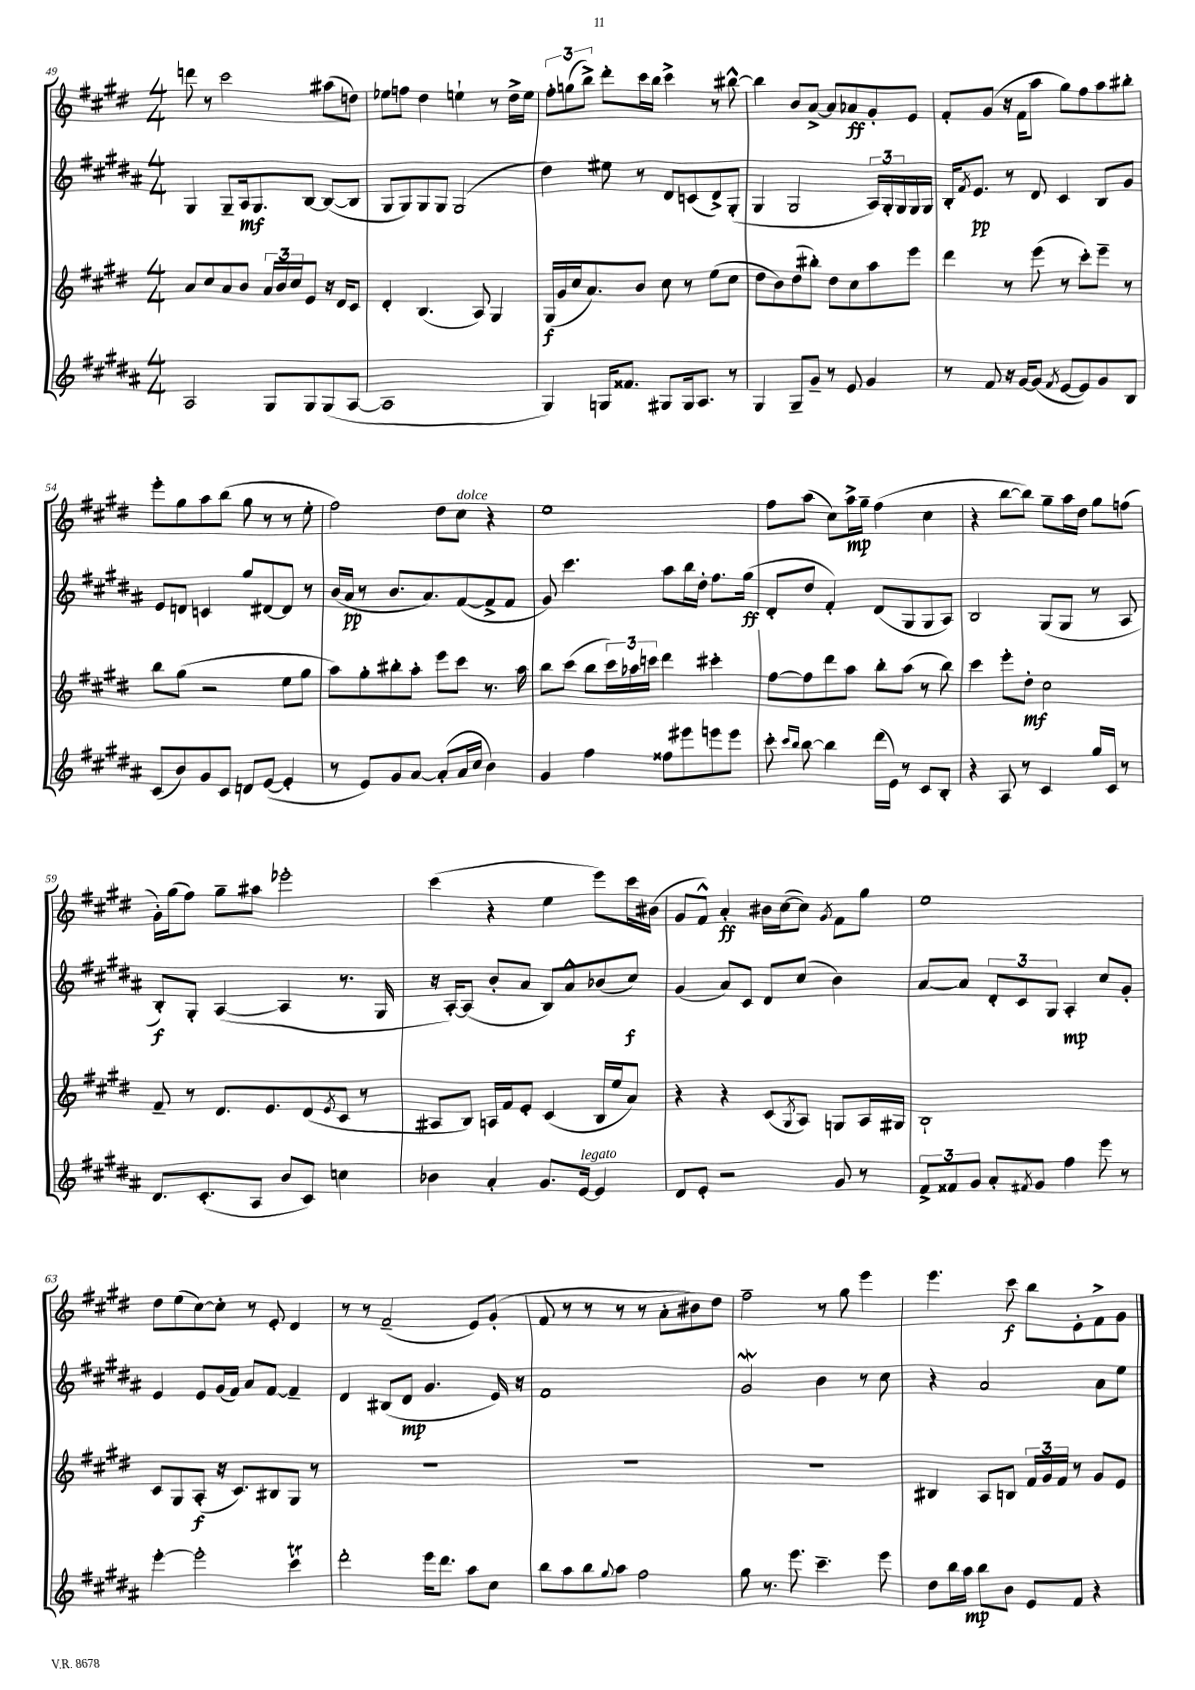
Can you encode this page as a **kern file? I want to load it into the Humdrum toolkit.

**kern	**dynam	**kern	**dynam	**kern	**dynam	**kern	**dynam
*part4	*part4	*part3	*part3	*part2	*part2	*part1	*part1
*staff4	*staff4	*staff3	*staff3	*staff2	*staff2	*staff1	*staff1
*clefG2	*	*clefG2	*	*clefG2	*	*clefG2	*
*k[f#c#g#d#a#]	*	*k[f#c#g#d#]	*	*k[f#c#g#d#a#]	*	*k[f#c#g#d#]	*
*M4/4	*	*M4/4	*	*M4/4	*	*M4/4	*
=49	=49	=49	=49	=49	=49	=49	=49
2A#/	.	8a/L	.	4G#/	.	8dddn\	.
.	.	8cc#/	.	.	.	8r	.
.	.	8a/	.	8G#~/L	.	2ccc#\	.
.	.	8b/J	.	16A#/k	mf	.	.
.	.	.	.	8.G#/	.	.	.
8G#/L	.	24a/LL	.	.	.	.	.
.	.	24b/	.	.	.	.	.
.	.	24cc#/J	.	.	.	.	.
8G#/	.	8e/J	.	[8B/J	.	.	.
(8G#/	.	16r	.	(8B/L_	.	(8aa#X\L	.
.	.	16d#/KL	.	.	.	.	.
[8A#/J	.	8c#/J	.	8B/J]	.	8ddn\J)	.
=50	=50	=50	=50	=50	=50	=50	=50
1A#]	.	4d#'/	.	8G#/L	.	8ee-X\L	.
.	.	.	.	8G#/)	.	8ffn\J	.
.	.	(4.B/	.	8G#/	.	4dd#\	.
.	.	.	.	8G#/J	.	.	.
.	.	.	.	(2G#/	.	4een`\	.
.	.	8A/)	.	.	.	.	.
.	.	4G#/	.	.	.	8r	.
.	.	.	.	.	.	16dd#^\LL	.
.	.	.	.	.	.	16ee\JJ	.
=51	=51	=51	=51	=51	=51	=51	=51
4G#/)	.	(16G#/LL	f	4dd#\)	.	12ff#'\L	.
.	.	16g#/	.	.	.	.	.
.	.	.	.	.	.	(12ggn\	.
.	.	16cc#/J	.	.	.	.	.
.	.	.	.	.	.	12bb^\J)	.
.	.	8.a/)	.	.	.	.	.
16Gn/KL	.	.	.	8ee#X\	.	8ddd#'\L	.
8.f##X/J	.	.	.	.	.	.	.
.	.	8b/J	.	8r	.	16ccc#\L	.
.	.	.	.	.	.	16bb\JJ	.
8G#X/L	.	8cc#\	.	8d#/L	.	4ccc#^\	.
16G#/k	.	8r	.	(8cn/	.	.	.
8.A#/J	.	.	.	.	.	.	.
.	.	(8ee\L	.	8d#^/)	.	8r	.
8r	.	8cc#\J	.	(8G#'/J	.	[8bb#X^^\	.
=52	=52	=52	=52	=52	=52	=52	=52
4G#/	.	8dd#\L	.	4G#/	.	4bb#\]	.
.	.	8b\)	.	.	.	.	.
8G#~/L	.	(8dd#\	.	2G#/	.	8b/L	.
8g#~/J	.	8bb#X'\J)	.	.	.	[8a^/J	.
8r	.	8dd#\L	.	.	.	8a/L]	.
8e/	.	8cc#\	.	.	.	8a-X/	ff
4g#/	.	8aa\	.	24A#/LL)	.	8g#'/	.
.	.	.	.	24G#'/	.	.	.
.	.	.	.	24G#/	.	.	.
.	.	8eee\J	.	16G#/	.	8e/J	.
.	.	.	.	16G#/JJ	.	.	.
=53	=53	=53	=53	=53	=53	=53	=53
8r	.	4ddd#\	.	16B'/KL	.	8f#'/L	.
.	.	.	.	8qf#/	.	.	.
.	.	.	.	8.e/J	pp	.	.
8f#/	.	.	.	.	.	(8g#/J	.
16r	.	8r	.	8r	.	16r	.
[16g#/KL	.	.	.	.	.	16f#\KL	.
(8g#/J]	.	(8eee\	.	8d#/	.	8aa\J	.
8qf#/	.	.	.	.	.	.	.
[8e/L	.	8r	.	4c#/	.	8gg#\L)	.
8e/])	.	8ccc#'\L)	.	.	.	8ff#\	.
8g#/	.	8eee~\J	.	8B/L	.	8aa\	.
8B/J	.	8r	.	8g#/J	.	8bb#X'\J	.
!!LO:LB:g=z
=54	=54	=54	=54	=54	=54	=54	=54
(8c#/L	.	8bb\L	.	8e/L	.	8eee'\L	.
8b/)	.	(8gg#\J	.	8dn/J	.	8gg#\	.
8g#/	.	2r	.	4cn/	.	8aa\	.
8c#/J	.	.	.	.	.	(8bb\J	.
8dn/L	.	.	.	8gg#/L	.	8gg#\	.
([8e/J	.	.	.	[8d#X/	.	8r	.
4e'/]	.	8ee\L	.	8d#/J]	.	8r	.
.	.	8gg#\J	.	8r	.	8ee'\	.
=55	=55	=55	=55	=55	=55	=55	=55
8r	.	8aa\L)	.	(16b/LL	.	2ff#\)	.
.	.	.	.	16a#/JJ	pp	.	.
8e/L)	.	8gg#'\	.	8r	.	.	.
8g#/	.	8bb#X'\	.	8.b/L	.	.	.
[8a#/J	.	8aa'\J	.	.	.	.	.
.	.	.	.	8.a#/)	.	.	.
(8a#'/L]	.	8eee\L	.	.	.	8dd#\L	.
!	!	!	!	!	!	!LO:TX:a:i:t=dolce	!
16a#/L	.	8ccc#\J	.	([8f#/	.	8cc#\J	.
16cc#/JJ	.	.	.	.	.	.	.
4b\)	.	8.r	.	8f#^/]	.	4r	.
.	.	.	.	8f#/J	.	.	.
.	.	16aa\	.	.	.	.	.
=56	=56	=56	=56	=56	=56	=56	=56
4g#/	.	8bb\L	.	8g#/)	.	1ee	.
.	.	(8ccc#\J	.	4.ccc#\	.	.	.
4ff#\	.	8bb\L	.	.	.	.	.
.	.	24ccc#\L)	.	.	.	.	.
.	.	24aa-X\	.	.	.	.	.
.	.	24cccn\JJ	.	.	.	.	.
8ff##X\L	.	4ddd#\	.	8aa#\L	.	.	.
8eee#X\	.	.	.	16bb\L	.	.	.
.	.	.	.	16dd#'\JJ	.	.	.
8eeen\	.	4ccc#X'\	.	8.ff#\L	.	.	.
8eee\J	.	.	.	.	.	.	.
.	.	.	.	(16gg#\Jk	ff	.	.
=57	=57	=57	=57	=57	=57	=57	=57
8ccc#'\	.	[8ff#\L	.	8d#'/L	.	8ff#\L	.
16qqccc#/LL	.	.	.	.	.	.	.
16qqbb/JJ	.	.	.	.	.	.	.
[8bb\	.	8ff#\]	.	8dd#/J	.	(8aa\J	.
4bb\]	.	8ddd#\	.	4f#'/)	.	8cc#\L)	.
.	.	8aa\J	.	.	.	16aa^\L	mp
.	.	.	.	.	.	16gg#~\JJ	.
(16ddd#\LL	.	8bb'\L	.	(8d#/L	.	(4ff#\	.
16e\JJ)	.	.	.	.	.	.	.
8r	.	(8aa\J	.	8G#/	.	.	.
8c#/L	.	8r	.	8G#/	.	4cc#\	.
8B'/J	.	8bb\)	.	8A#/J)	.	.	.
=58	=58	=58	=58	=58	=58	=58	=58
4r	.	4ccc#\	.	2B/	.	4r	.
8A#/	.	8eee'\L	.	.	.	[8bb\L	.
8r	.	8dd#'\J	mf	.	.	8bb\J])	.
4c#/	.	2cc#\	.	(8G#/L	.	8gg#~\L	.
.	.	.	.	8G#/J	.	16aa\L	.
.	.	.	.	.	.	16dd#\JJ	.
16gg#/LL	.	.	.	8r	.	8gg#\L	.
16c#/JJ	.	.	.	.	.	.	.
8r	.	.	.	8A#/	.	(8ffn\J	.
!!LO:LB:g=z
=59	=59	=59	=59	=59	=59	=59	=59
8.d#/L	.	8f#~/	.	8B'/L)	f	16g#'\LL)	.
.	.	.	.	.	.	(16gg#\J	.
.	.	8r	.	8G#'/J	.	8ff#\J)	.
(8.c#'/	.	.	.	.	.	.	.
.	.	8.d#/L	.	([4A#/	.	8gg#~\L	.
8A#/J	.	.	.	.	.	8aa#X\J	.
.	.	8.e/	.	.	.	.	.
8b/L	.	.	.	4A#/]	.	2eee-X'\	.
8c#/J)	.	(8d#/	.	.	.	.	.
.	.	8qe/	.	.	.	.	.
4ccn\	.	8c#/J	.	8.r	.	.	.
.	.	8r	.	.	.	.	.
.	.	.	.	16G#/	.	.	.
=60	=60	=60	=60	=60	=60	=60	=60
4b-X\	.	8A#X/L	.	16r	.	(4ccc#\	.
.	.	.	.	[16A#'/KL)	.	.	.
.	.	8B/J)	.	(8A#/J]	.	.	.
4a#'/	.	16An/LL	.	8b'/L	.	4r	.
.	.	16f#/J	.	.	.	.	.
.	.	8e'/J	.	8a#/J	.	.	.
8.g#/L	.	(4c#/	.	8B/L)	.	4ee\	.
.	.	.	.	8a#^^/	.	.	.
!LO:TX:a:i:t=legato	!	!	!	!	!	!	!
[16e/Jk	.	.	.	.	.	.	.
4e/]	.	16B/LL	.	(8b-X/	.	8eee\L)	.
.	.	16ee/J	.	.	.	.	.
.	.	8a/J)	.	8cc#/J)	f	16ccc#\L	.
.	.	.	.	.	.	(16b#X\JJ	.
=61	=61	=61	=61	=61	=61	=61	=61
8d#/L	.	4r	.	(4g#/	.	8g#/L	.
8e'/J	.	.	.	.	.	8f#^^/J)	.
2r	.	4r	.	8a#/L)	.	4a'/	ff
.	.	.	.	8c#/J	.	.	.
.	.	(8c#/L	.	8d#/L	.	16b#X\LL	.
.	.	.	.	.	.	([16cc#\J	.
.	.	8qG#/	.	.	.	.	.
.	.	8A/J)	.	(8cc#/J	.	8cc#\J])	.
.	.	.	.	.	.	8qg#/	.
8g#/	.	8Gn/L	.	4b\)	.	8f#\L	.
8r	.	16A/L	.	.	.	8gg#\J	.
.	.	16G#X/JJ	.	.	.	.	.
=62	=62	=62	=62	=62	=62	=62	=62
12f#^/L	.	1B`	.	[8a#/L	.	1ee	.
12f##X/	.	.	.	.	.	.	.
.	.	.	.	8a#/J]	.	.	.
12g#/J	.	.	.	.	.	.	.
8a#'/L	.	.	.	12d#'/L	.	.	.
.	.	.	.	12c#/	.	.	.
8qf#X/	.	.	.	.	.	.	.
8g#/J	.	.	.	.	.	.	.
.	.	.	.	12G#/J	.	.	.
4ff#\	.	.	.	4A#'/	mp	.	.
8eee\	.	.	.	8cc#/L	.	.	.
8r	.	.	.	8g#'/J	.	.	.
!!LO:LB:g=z
=63	=63	=63	=63	=63	=63	=63	=63
[4eee'\	.	8c#/L	.	4e/	.	8dd#\L	.
.	.	8G#/	.	.	.	(8ee\	.
2eee'\]	.	(8A'/J	f	8e/L	.	[8cc#\)	.
.	.	16r	.	(16g#/L	.	8cc#'\J]	.
.	.	8.c#/L)	.	16f#/JJ)	.	.	.
.	.	.	.	8a#/L	.	8r	.
.	.	8B#X/	.	[8f#/J	.	8e'/	.
4ccc#T\	.	8G#/J	.	4f#~/]	.	4d#/	.
.	.	8r	.	.	.	.	.
=64	=64	=64	=64	=64	=64	=64	=64
2ddd#'\	.	1r	.	4d#/	.	8r	.
.	.	.	.	.	.	8r	.
.	.	.	.	(8B#X/L	.	(2f#~/	.
.	.	.	.	8d#/J	mp	.	.
16eee\KL	.	.	.	4.g#/	.	.	.
8.ddd#\J	.	.	.	.	.	.	.
8aa#\L	.	.	.	.	.	8e/L)	.
8cc#\J	.	.	.	16e/)	.	(8g#'/J	.
.	.	.	.	16r	.	.	.
=65	=65	=65	=65	=65	=65	=65	=65
8bb\L	.	1r	.	1f#	.	8f#/	.
8aa#\	.	.	.	.	.	8r	.
8bb\	.	.	.	.	.	8r	.
8qqgg#/	.	.	.	.	.	.	.
8aa#\J	.	.	.	.	.	8r	.
2ff#\	.	.	.	.	.	8r	.
.	.	.	.	.	.	8a'\L	.
.	.	.	.	.	.	8b#X\)	.
.	.	.	.	.	.	8dd#\J	.
=66	=66	=66	=66	=66	=66	=66	=66
8gg#\	.	1r	.	2g#W/	.	2ff#~\	.
8.r	.	.	.	.	.	.	.
8.eee\	.	.	.	.	.	.	.
4.ccc#~\	.	.	.	4b\	.	8r	.
.	.	.	.	.	.	8gg#\	.
.	.	.	.	8r	.	4eee\	.
8eee\	.	.	.	8cc#\	.	.	.
=67	=67	=67	=67	=67	=67	=67	=67
8dd#\L	.	4B#X/	.	4r	.	4.eee\	.
16bb\L	.	.	.	.	.	.	.
16aa#\JJ	mp	.	.	.	.	.	.
8bb\L	.	8A/L	.	2a#/	.	.	.
8b\J	.	8Bn/J	.	.	.	8ccc#\	f
8e/L	.	24f#/LL	.	.	.	8bb\L	.
.	.	24g#/	.	.	.	.	.
.	.	24f#/JJ	.	.	.	.	.
8f#/J	.	8r	.	.	.	8e'\	.
4r	.	8g#/L	.	8a#\L	.	8f#^\	.
.	.	8e/J	.	8ee\J	.	8g#\J	.
==	==	==	==	==	==	==	==
*-	*-	*-	*-	*-	*-	*-	*-
